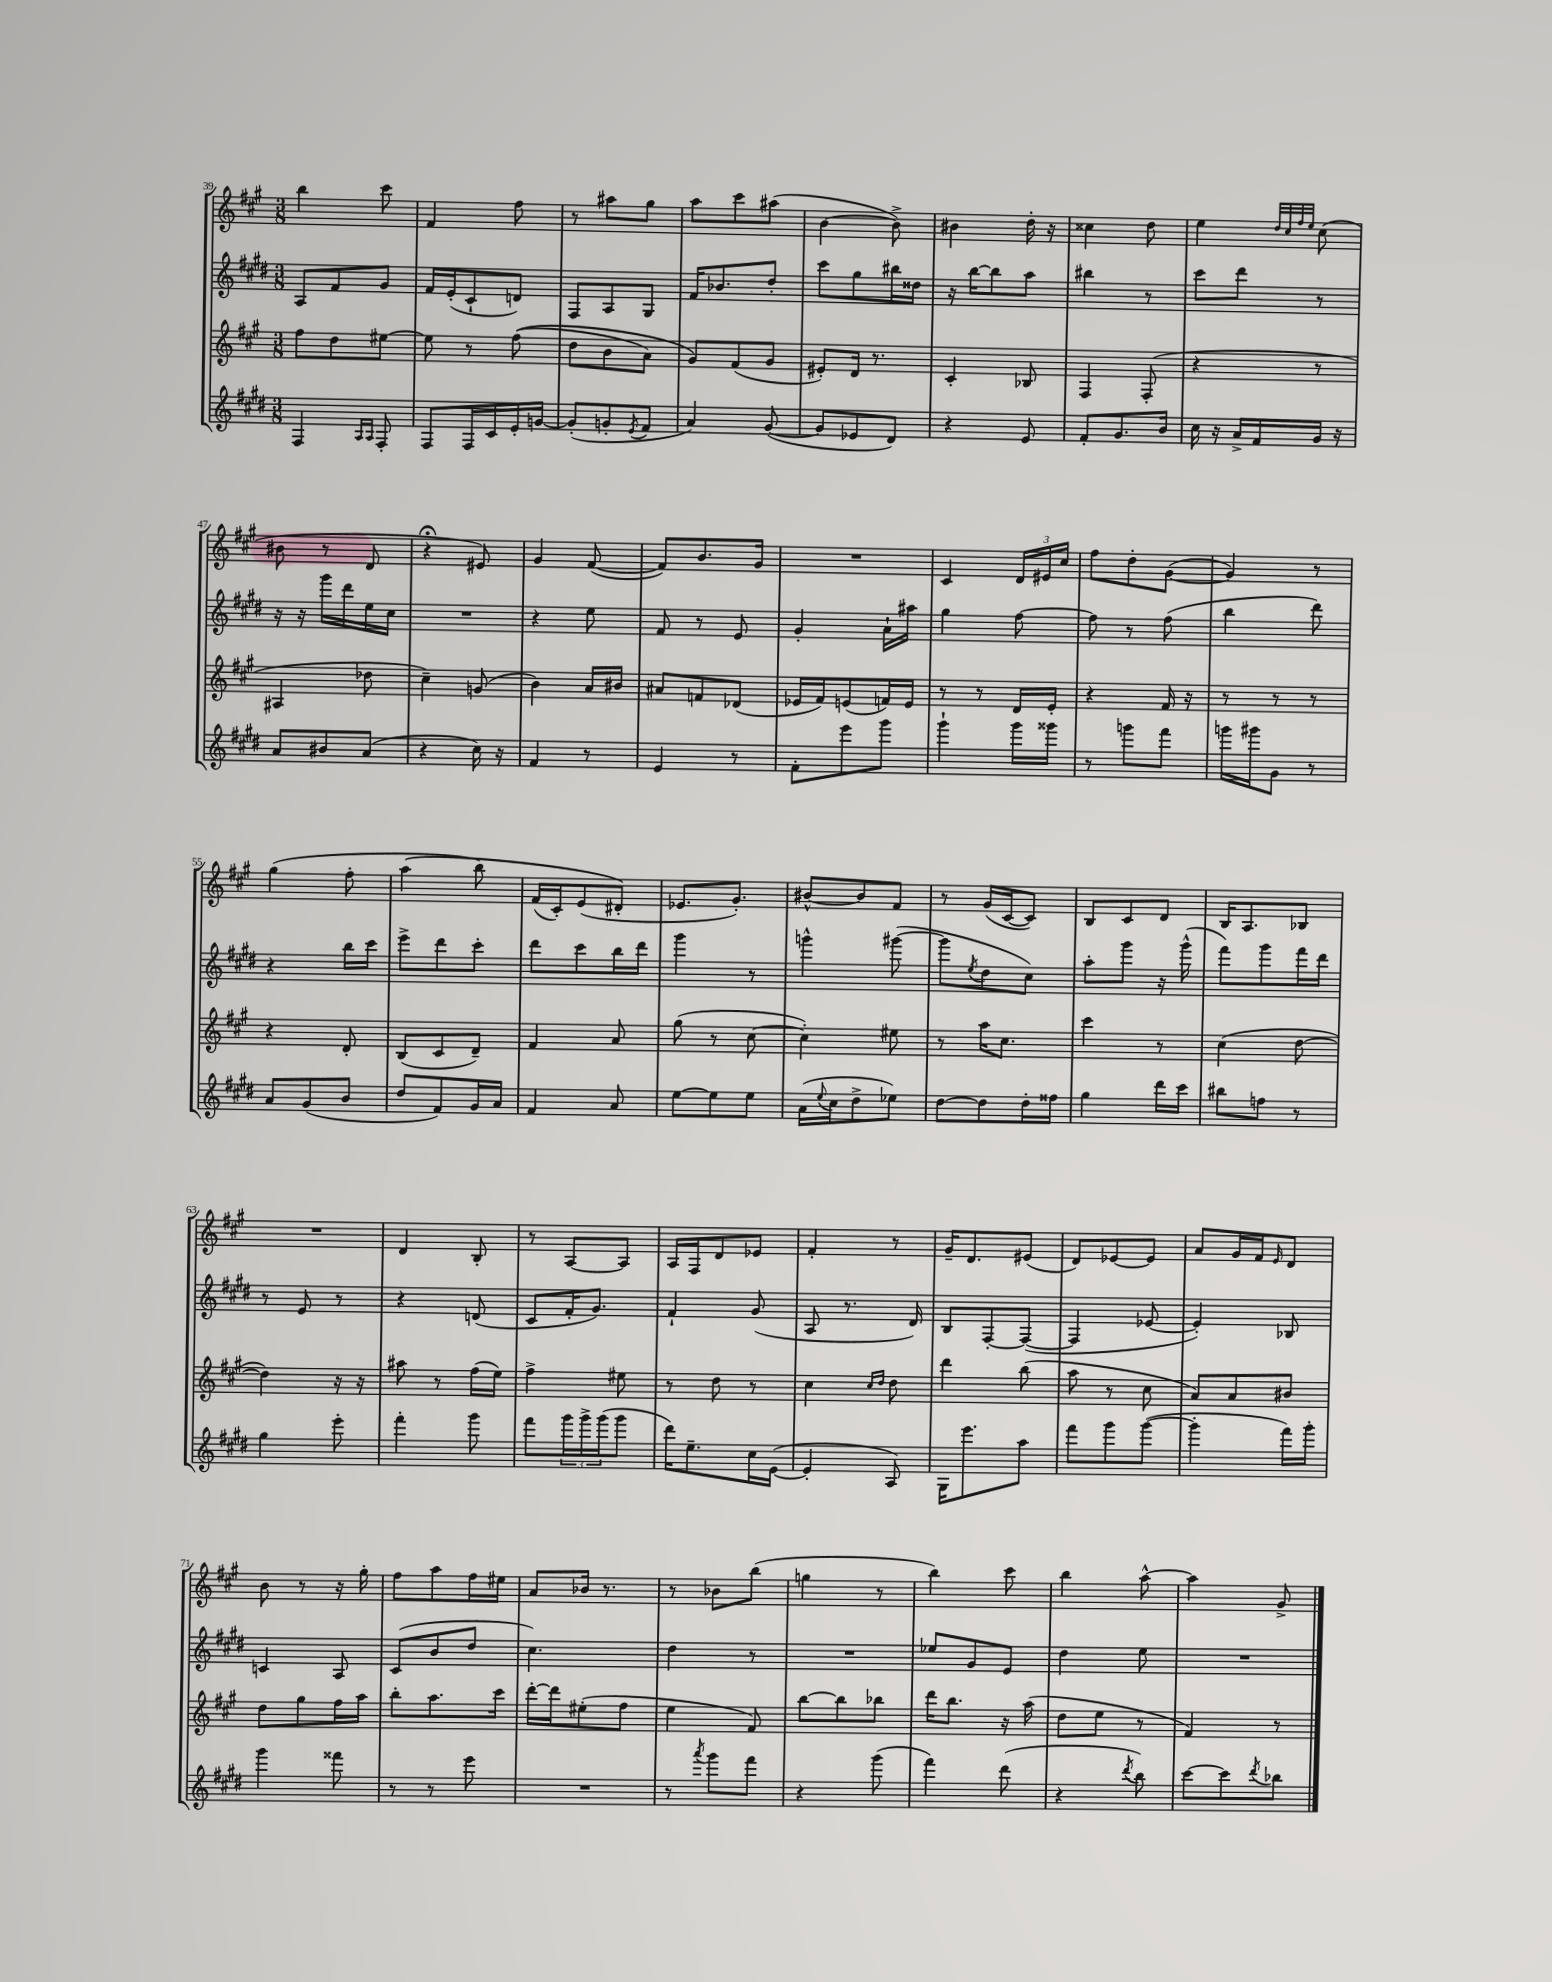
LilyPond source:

<<
\new StaffGroup <<
\new Staff = "s0" {
    \clef treble \key a \major \numericTimeSignature \time 3/8
    b''4 cis'''8 |
    fis'4 fis''8 |
    r8 ais''8 gis''8 |
    a''8 cis'''8 ais''8( |
    b'4~ b'8->) |
    bis'4 d''16-. r16 |
    cisis''4 d''8 |
    e''4 \grace { d''32 cis''32 fis''32 e''32 } cis''8( |
    bis'8 r8 d'8 |
    r4\fermata eis'8) |
    gis'4 fis'8~( |
    fis'8) b'8. gis'16 |
    R4. |
    cis'4 \tuplet 3/2 { d'16 eis'16 cis''16 } |
    fis''8 d''8-. gis'8~( |
    gis'4) r8 |
    gis''4( fis''8-. |
    a''4\( b''8) |
    fis'16( cis'16-.) e'8( dis'8-.\) |
    ees'8. gis'8.-.) |
    bis'8~-^ bis'8 fis'8 |
    r8 gis'16( cis'16~ cis'8) |
    b8 cis'8 d'8 |
    b16 a8. bes8 |
    R4. |
    d'4 b8-. |
    r8 a8~ a8 |
    a16 fis16 d'8 ees'8 |
    fis'4-. r8 |
    gis'16-- d'8. eis'8( |
    d'8) ees'8~ ees'8 |
    a'8 gis'16 fis'16 \grace { e'16 } d'8 |
    b'8 r8 r16 gis''16-. |
    fis''8 a''8 fis''16 eis''16 |
    a'8 bes'16 r8. |
    r8 bes'8 b''8( |
    g''4 r8 |
    b''4) cis'''8 |
    b''4 a''8~-^ |
    a''4 gis'8-> \bar "|." |
}
\new Staff = "s1" {
    \clef treble \key e \major \numericTimeSignature \time 3/8
    a8 fis'8 gis'8 |
    fis'16 e'16-.( cis'8-! d'8) |
    fis8 a8 gis8 |
    fis'16 bes'8. dis''8-. |
    cis'''8 gis''8 bis''16 disis''16 |
    r16 b''16~ b''8 a''8 |
    bis''4 r8 |
    cis'''8 dis'''8 r8 |
    r16 r16 gis'''16 dis'''16 e''16 cis''16 |
    R4. |
    r4 e''8 |
    fis'8 r8 e'8 |
    gis'4-. a'16-! ais''16 |
    gis''4 fis''8~ |
    fis''8 r8 fis''8( |
    b''4 dis'''8) |
    r4 b''16 cis'''16 |
    e'''8-> dis'''8 cis'''8-. |
    dis'''8 cis'''8 b''16 dis'''16 |
    gis'''4 r8 |
    g'''4-^ gis'''8~( |
    gis'''8 \acciaccatura { e''8 } dis''8 cis''8) |
    a''8-. gis'''8 r16 gis'''16-^( |
    fis'''8) gis'''8 fis'''16 dis'''16 |
    r8 e'8 r8 |
    r4 d'8( |
    cis'8 fis'16-. gis'8.) |
    fis'4-! gis'8( |
    a8 r8. dis'16) |
    b8 fis8~-. fis8~( |
    fis4 ees'8~ |
    ees'4-.) bes8 |
    c'4 a8 |
    cis'8( b'8 dis''8 |
    cis''4.) |
    dis''4 r8 |
    R4. |
    ees''8 gis'8 e'8 |
    dis''4 e''8 |
    R4. \bar "|." |
}
\new Staff = "s2" {
    \clef treble \key a \major \numericTimeSignature \time 3/8
    fis''8 d''8 eis''8~ |
    eis''8 r8 fis''8(\( |
    d''8 b'8 a'8) |
    gis'8\) fis'8( gis'8 |
    eis'8-.) d'16 r8. |
    cis'4-. bes8 |
    fis4 fis8-.( |
    r4 r8 |
    ais4 des''8 |
    cis''4--) g'8( |
    b'4) a'16 bis'16 |
    ais'8 f'8 des'8( |
    ees'16 fis'16) e'8( f'16) e'16 |
    r8 r8 d'16 e'16-. |
    r4 fis'16 r16 |
    r8 r8 r8 |
    r4 d'8-. |
    b8( cis'8 d'8--) |
    fis'4 a'8 |
    gis''8( r8 cis''8~ |
    cis''4-.) eis''8 |
    r8 a''16 cis''8. |
    cis'''4 r8 |
    cis''4( d''8~ |
    d''4) r16 r16 |
    ais''8 r8 fis''16( e''16) |
    fis''4-> eis''8 |
    r8 d''8 r8 |
    cis''4 \grace { cis''16 d''16 } d''8 |
    d'''4 b''8( |
    a''8 r8 cis''8 |
    a'8) a'8 bis'8 |
    d''8 gis''8 fis''16 a''16 |
    b''8-. a''8. cis'''16 |
    d'''16~-. d'''16 eis''8-.( fis''8 |
    e''4 fis'8) |
    b''8~ b''8 bes''8 |
    d'''16 b''8. r16 a''16( |
    d''8 e''8 r8 |
    fis'4) r8 \bar "|." |
}
\new Staff = "s3" {
    \clef treble \key e \major \numericTimeSignature \time 3/8
    fis4 \grace { a16 a16 } fis8-. |
    fis8 fis16 cis'16 e'16-. g'16~ |
    g'8-.( g'8-. \acciaccatura { e'8 } fis'8 |
    a'4) gis'8~( |
    gis'8 ees'8 dis'8) |
    r4 e'8 |
    fis'8-. gis'8. b'16 |
    cis''16 r16 a'16-> fis'16 gis'16 r16 |
    a'8 bis'8 a'8( |
    r4 cis''16) r16 |
    fis'4 r8 |
    e'4 r8 |
    fis'8-. e'''8 gis'''8 |
    gis'''4-! gis'''16 gisis'''16 |
    r8 g'''8 fis'''8 |
    g'''16 gis'''16 gis'8 r8 |
    a'8 gis'8( b'8 |
    dis''8 fis'8) gis'16 a'16 |
    fis'4 a'8 |
    e''8~ e''8 e''8 |
    a'16( \appoggiatura { e''8 } cis''16 dis''8-> ees''8) |
    dis''8~ dis''8 dis''16-. fisis''16 |
    gis''4 dis'''16 cis'''16 |
    bis''8 f''8 r8 |
    gis''4 e'''8-. |
    fis'''4-. gis'''8 |
    fis'''8 \tuplet 3/2 { gis'''16 gis'''16-> gis'''16( } gis'''8 |
    dis'''16) e''8.-- cis''16 e'16~( |
    e'4-. a8) |
    gis16 e'''8. a''8 |
    fis'''8 gis'''8 gis'''8~( |
    gis'''4-. fis'''16) gis'''16-. |
    gis'''4 fisis'''8 |
    r8 r8 e'''8 |
    R4. |
    r8 \acciaccatura { a'''8 } gis'''8 fis'''8 |
    r4 gis'''8( |
    fis'''4) dis'''8( |
    r4 \acciaccatura { dis'''8 } b''8) |
    cis'''8~ cis'''8 \acciaccatura { dis'''8 } bes''8 \bar "|." |
}
>>
>>
\layout { \context { \Score currentBarNumber = #39 } }
